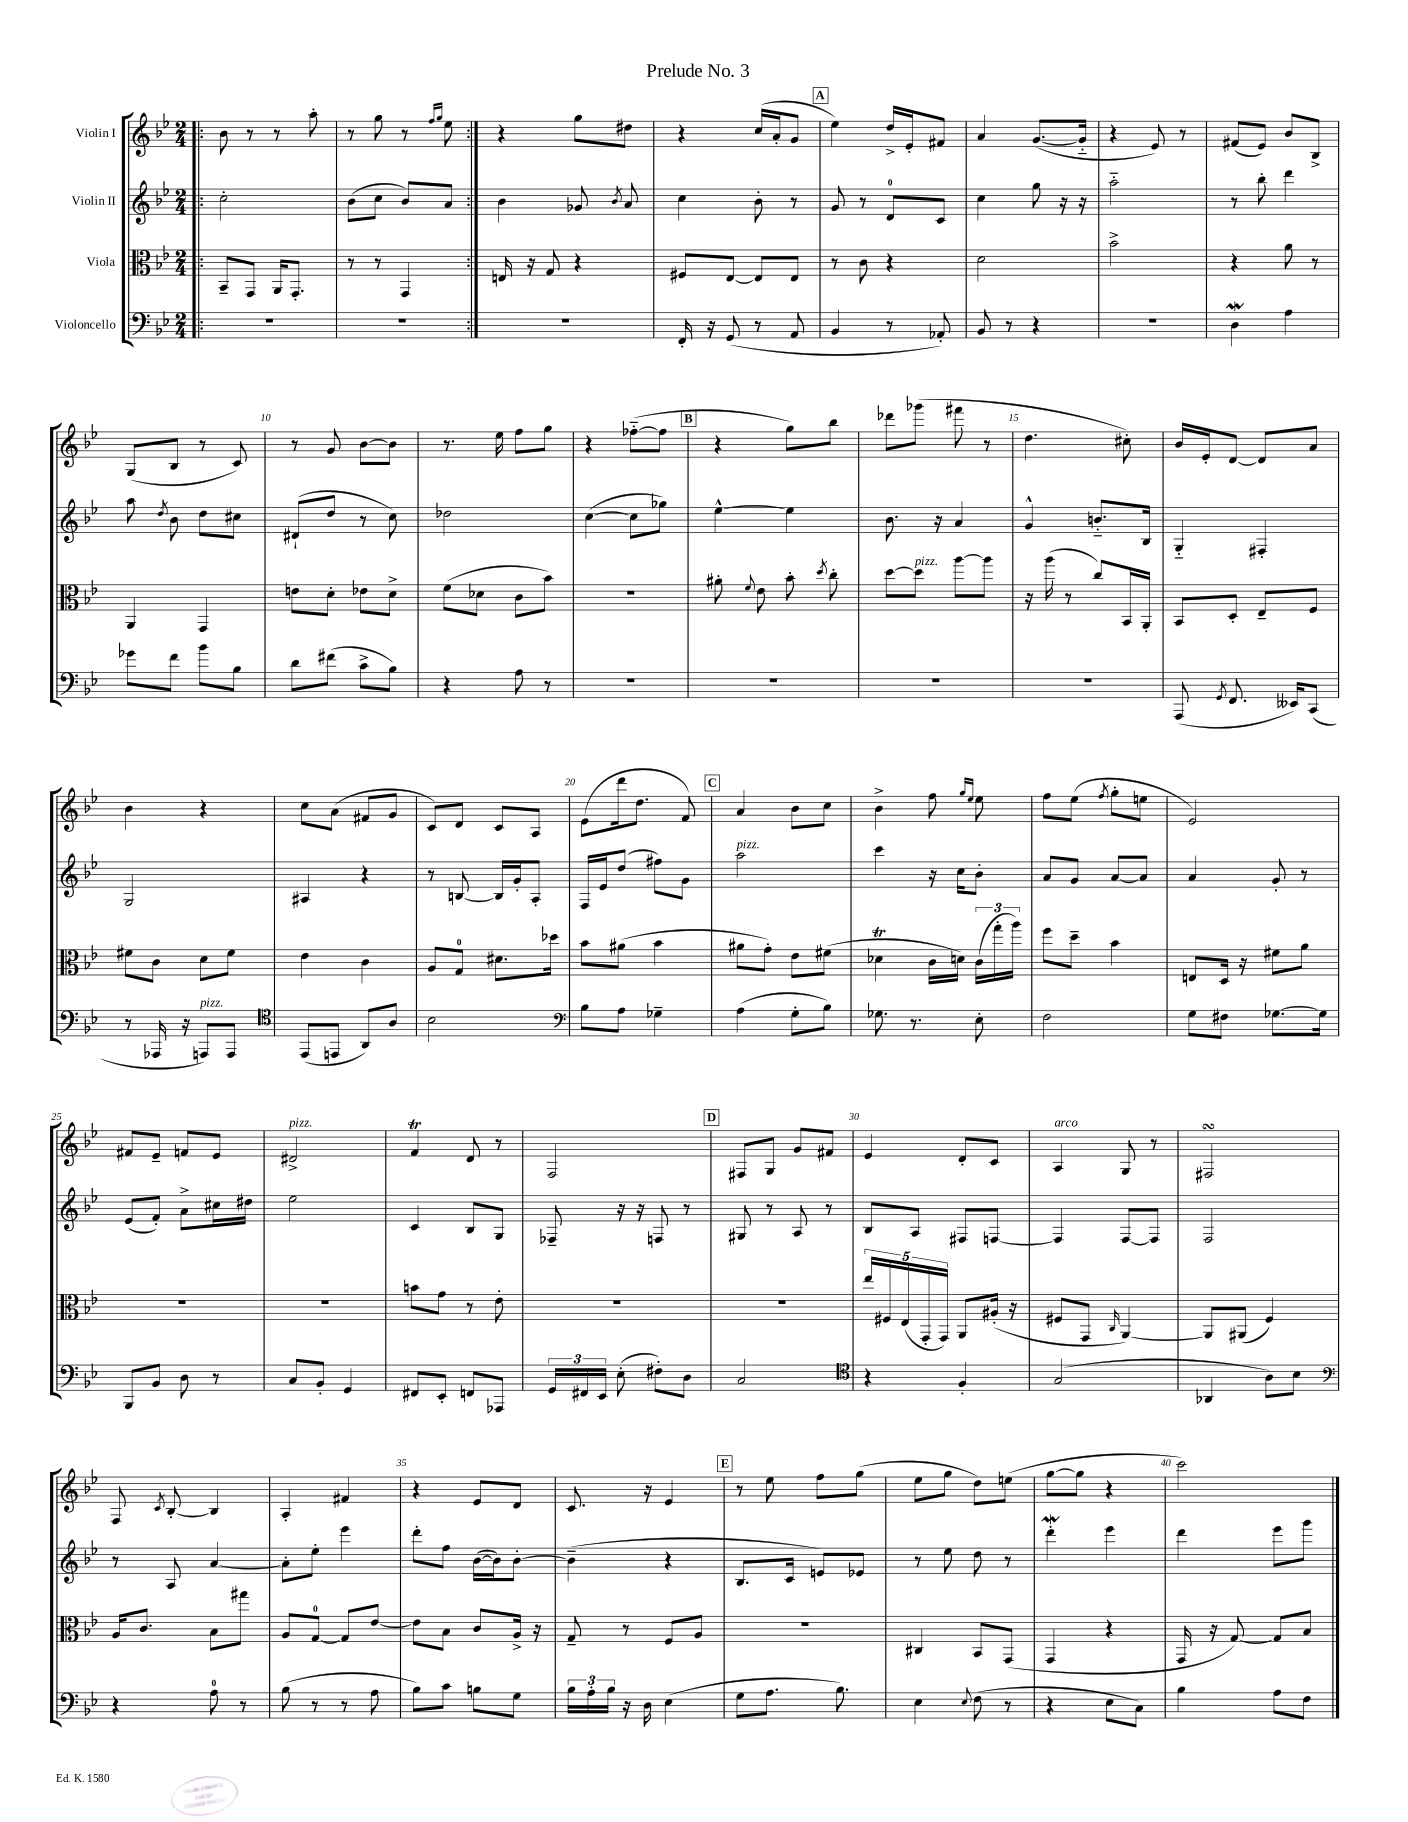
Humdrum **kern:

**kern	**kern	**kern	**kern
*staff4	*staff3	*staff2	*staff1
*clefF4	*clefC3	*clefG2	*clefG2
*k[b-e-]	*k[b-e-]	*k[b-e-]	*k[b-e-]
*M2/4	*M2/4	*M2/4	*M2/4
=!|:	=!|:	=!|:	=!|:
2r	8BB-~/L	2cc'\	8b-\
.	8GG/J	.	8r
.	16AA/LK	.	8r
.	8.GG'/J	.	.
.	.	.	8aa'\
=	=	=	=
2r	8r	(8b-\L	8r
.	8r	8cc\J	8gg\
.	4GG/	8b-/L)	8r
.	.	.	16qqff/LL
.	.	.	16qqgg/JJ
.	.	8a/J	8ee-\
=:|!	=:|!	=:|!	=:|!
2r	16E/	4b-\	4r
.	16r	.	.
.	8G/	.	.
.	4r	8g-/	8gg\L
.	.	8qb-/	.
.	.	8a/	8dd#\J
=	=	=	=
16FF'/	8F#/L	4cc\	4r
16r	.	.	.
(8GG/	[8E-/J	.	.
8r	8E-/]L	8b-'\	(16cc/LL
.	.	.	16a'/J
8AA/	8E-/J	8r	8g/J
=	=	=	=
4BB-/	8r	8g/	4ee-\)
.	8c\	8r	.
8r	4r	8d/L	16dd^/LL
.	.	.	16e-'/J
8AA-'/)	.	8c/J	8f#/J
=	=	=	=
8BB-/	2d\	4cc\	4a/
8r	.	.	.
4r	.	8gg\	([8.g/L
.	.	16r	.
.	.	16r	16g'~/]Jk
=	=	=	=
2r	2b-^\	2aa'~\	4r
.	.	.	8e-/)
.	.	.	8r
=	=	=	=
4D\	4r	8r	(8f#/L
.	.	8bb-'\	8e-/J)
4A\	8a\	4ddd\	8b-/L
.	8r	.	8B-^/J
=	=	=	=
8g-\L	4AA/	8aa\	(8G/L
.	.	8qdd/	.
8f\J	.	8b-\	8B-/J
8b-\L	4GG/	8dd\L	8r
8B-\J	.	8cc#\J	8c/)
=	=	=	=
8d\L	8e\L	(8d#`/L	8r
(8f#\J	8d'\J	8dd/J	8g/
8c^\L	8e-\L	8r	[8b-\L
8B-\J)	8d^\J	8cc\)	8b-\]J
=	=	=	=
4r	(8f\L	2dd-\	8.r
.	8d-\J	.	.
.	.	.	16ee-\
8A\	8c\L	.	8ff\L
8r	8b-\J)	.	8gg\J
=	=	=	=
2r	2r	([4cc\	4r
.	.	8cc\]L	([8ff-'~\L
.	.	8gg-\J)	8ff-\]J
=	=	=	=
2r	8a#'\	[4ee-^^\	4r
.	8qqf/	.	.
.	8e-\	.	.
.	8b-'\	4ee-\]	8gg\L)
.	8qdd/	.	.
.	8cc'\	.	8bb-\J
=	=	=	=
2r	[8dd\L	8.b-\	8ddd-\L
.	8dd\]J	.	(8ggg-\J
.	.	16r	.
.	[8aa\L	4a/	8fff#\
.	8aa\]J	.	8r
=	=	=	=
2r	16r	4g^^/	4.dd\
.	(16aa\	.	.
.	8r	.	.
.	8cc/L)	8.b'~/L	.
.	16BB-/L	.	8cc#'\)
.	16AA'/JJ	16B-/Jk	.
=	=	=	=
(8AAA/	8BB-/L	4G'~/	16b-/LL
.	.	.	16e-'/J
8qGG/	.	.	.
8.FF/	8D'/J	.	[8d/J
.	8E-~/L	4F#'/	8d/]L
16EE--/LK)	.	.	.
(8CC/J	8F/J	.	8a/J
=	=	=	=
8r	8f#\L	2G/	4b-\
16AAA-/	8c\J	.	.
16r	.	.	.
8AAA/L)	8d\L	.	4r
8AAA/J	8f#\J	.	.
=	=	=	=
*clefC4	*	*	*
(8EE-/L	4e-\	4A#/	8cc\L
8EE/J	.	.	(8a\J
8AA/L)	4c\	4r	8f#/L
8A/J	.	.	8g/J
=	=	=	=
2B-\	8A/L	8r	8c/L)
.	8G/J	[8B/	8d/J
.	8.d#\L	16B/]LL	8c/L
.	.	16g'/J	.
.	.	8A'/J	8A/J
.	16dd-\Jk	.	.
=	=	=	=
*clefF4	*	*	*
8B-\L	8b-\L	16F/LL	(8e-\L
.	.	16e-/J	.
8A\J	(8a#\J	(8dd/J	16ddd\k
.	.	.	8.dd\J
4G-~\	4b-\	8ff#\L)	.
.	.	8g\J	8f/)
=	=	=	=
(4A\	8a#\L	2aa\	4a/
.	8g'\J)	.	.
8G'\L	8e-\L	.	8b-\L
8B-\J)	(8f#\J	.	8cc\J
=	=	=	=
8.G-\	4d-\	4ccc\	4b-^\
8.r	.	.	.
.	16c\LL	16r	8ff\
.	16d\JJ)	16cc\LK	.
.	.	.	16qqgg/LL
.	.	.	16qqee-/JJ
8E-'\	(24c\LL	8b-'\J	8ee-\
.	24gg'\	.	.
.	24aa\JJ)	.	.
=	=	=	=
2F\	8ff\L	8a/L	8ff\L
.	8dd~\J	8g/J	(8ee-\J
.	.	.	8qff/
.	4b-\	[8a/L	8gg'\L
.	.	8a/]J	8ee\J
=	=	=	=
8G\L	8E/L	4a/	2e-/)
8F#\J	16D/Jk	.	.
.	16r	.	.
[8.G-\L	8f#\L	8g'/	.
.	8a\J	8r	.
16G-\]Jk	.	.	.
=	=	=	=
8BBB-/L	2r	(8e-/L	8f#/L
8BB-/J	.	8f'/J)	8e-~/J
8D\	.	8a^\L	8f/L
8r	.	16cc#\L	8e-/J
.	.	16dd#\JJ	.
=	=	=	=
8C/L	2r	2ee-\	2d#^/
8BB-'/J	.	.	.
4GG/	.	.	.
=	=	=	=
8FF#/L	8b\L	4c/	4f/
8EE-'/J	8g\J	.	.
8FF/L	8r	8B-/L	8d/
8AAA-/J	8e-'\	8G/J	8r
=	=	=	=
24GG/LL	2r	8F-~/	2F/
24FF#/	.	.	.
24EE-/JJ	.	.	.
(8E-'\	.	16r	.
.	.	16r	.
8F#'\L)	.	8F/	.
8D\J	.	8r	.
=	=	=	=
2C/	2r	8G#/	8F#/L
.	.	8r	8G/J
.	.	8A/	8g/L
.	.	8r	8f#/J
=	=	=	=
*clefC4	*	*	*
4r	20ee-/LL	8B-/L	4e-/
.	20F#/	.	.
.	(20E-/	.	.
.	.	8A/J	.
.	20GG'/	.	.
.	20GG/JJ)	.	.
4F'/	8AA/L	8F#/L	8d'/L
.	(16A#'/Jk	[8F/J	8c/J
.	16r	.	.
=	=	=	=
(2G/	8F#/L	4F/]	4A/
.	8GG/J	.	.
.	16qqC/	.	.
.	[4AA/)	[8F/L	8G/
.	.	8F/]J	8r
=	=	=	=
4AA-/	8AA/]L	2F/	2F#/
.	(8AA#/J	.	.
8A\L)	4F/)	.	.
8B-\J	.	.	.
=	=	=	=
*clefF4	*	*	*
4r	16A/LK	8r	8F/
.	8.c/J	.	.
.	.	.	8qc/
.	.	8A/	[8B-'/
8A\	8B-\L	[4a/	4B-/]
8r	8gg#\J	.	.
=	=	=	=
(8B-\	8A/L	8a'\]L	4A'/
8r	[8G/J	8ee-'\J	.
8r	8G/]L	4eee-\	4f#/
8A\	[8e-/J	.	.
=	=	=	=
8B-\L)	8e-\]L	8ddd'\L	4r
8c\J	8B-\J	8ff\J	.
8B\L	8c/L	([16b-\LL	8e-/L
.	.	16b-\]J)	.
8G\J	16A^/Jk	[8b-'\J	8d/J
.	16r	.	.
=	=	=	=
24B-\LL	8G~/	(4b-~\]	8.c/
24A'\	.	.	.
24B-\JJ	.	.	.
16r	8r	.	.
16D\	.	.	16r
(4E-\	8F/L	4r	4e-/
.	8A/J	.	.
=	=	=	=
8G\L	2r	8.B-/L	8r
8.A\J	.	.	8ee-\
.	.	16c/Jk	.
.	.	8e/L)	8ff\L
8.B-\)	.	.	.
.	.	8e-/J	(8gg\J
=	=	=	=
4E-\	4C#/	8r	8ee-\L
.	.	8ee-\	8gg\J
8qqE-/	.	.	.
(8F\	8BB-/L	8dd\	8dd\L)
8r	(8GG/J	8r	(8ee\J
=	=	=	=
4r	4GG/	4ddd'\	[8gg\L
.	.	.	8gg\]J
8E-\L	4r	4eee-\	4r
8C\J)	.	.	.
=	=	=	=
4B-\	16GG/	4ddd\	2ccc\)
.	16r	.	.
.	[8G/)	.	.
8A\L	8G/]L	8eee-\L	.
8F\J	8B-/J	8ggg\J	.
==	==	==	==
*-	*-	*-	*-
